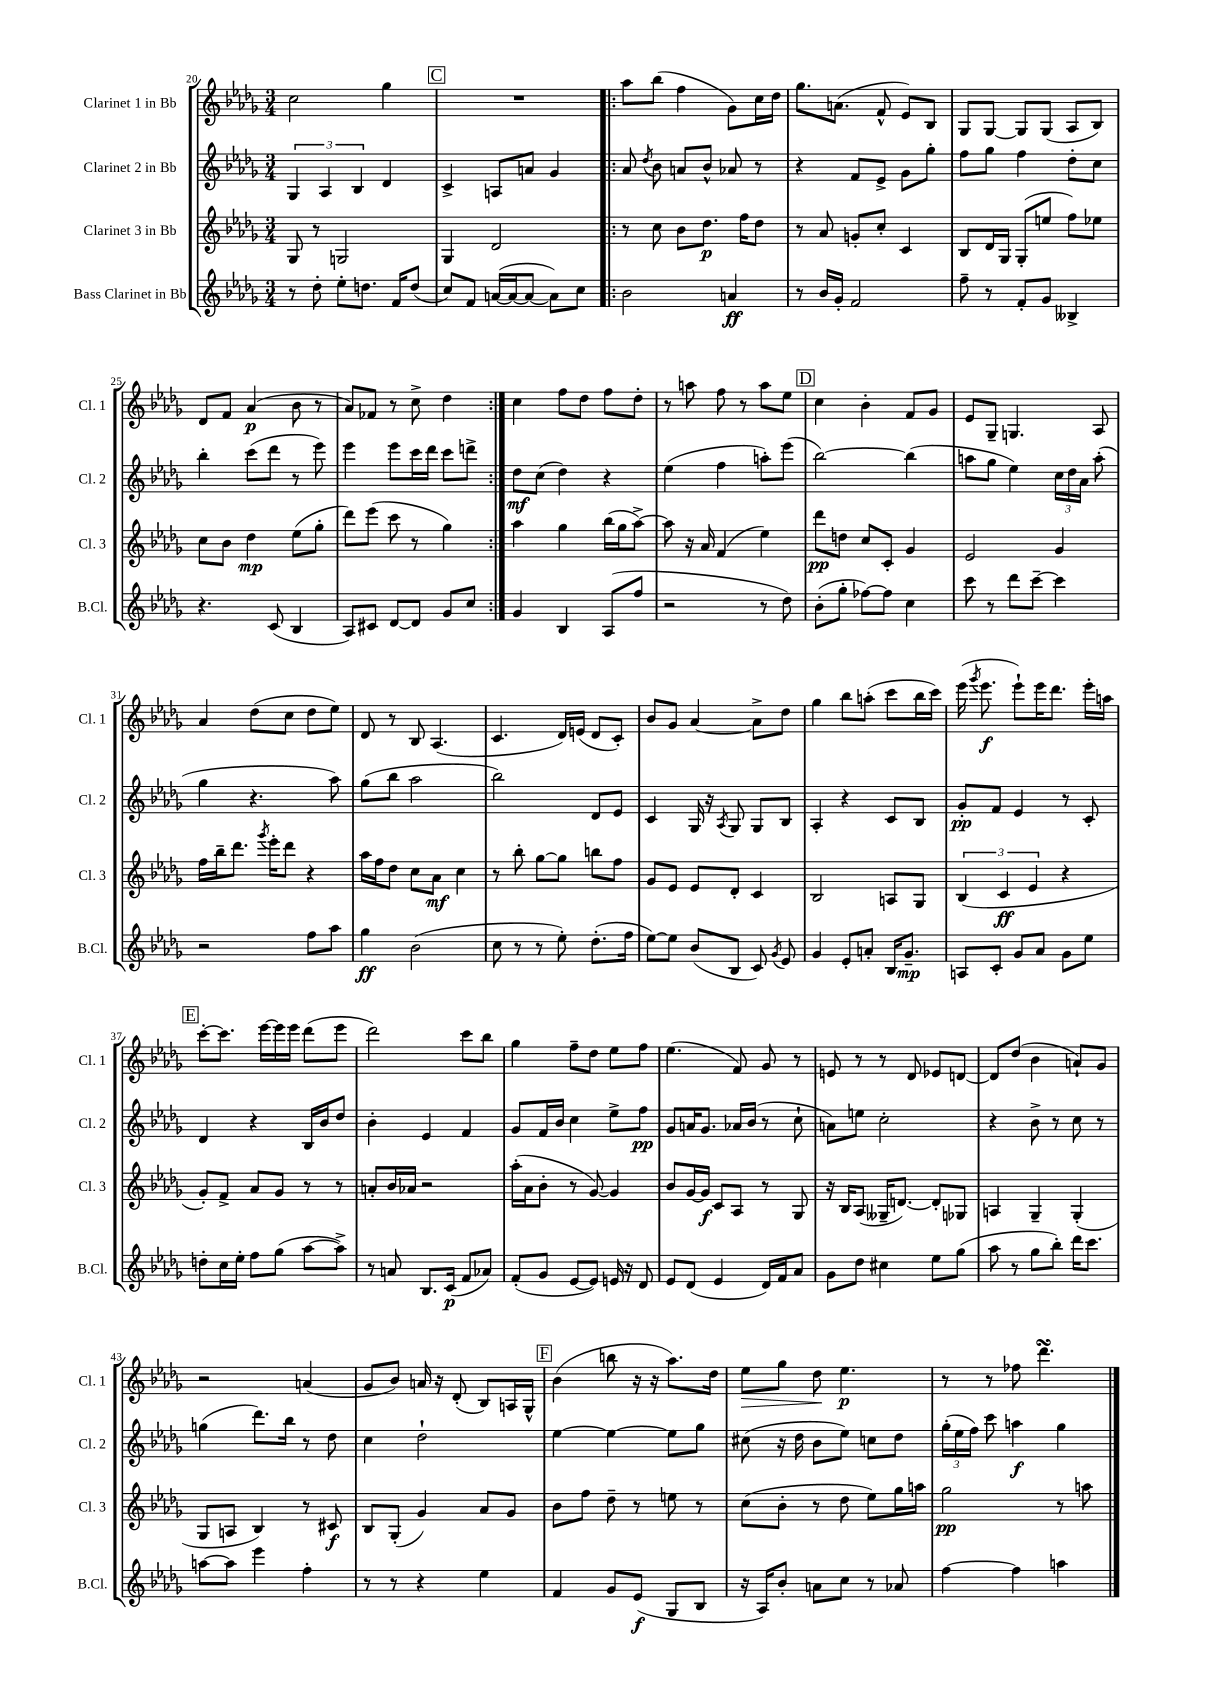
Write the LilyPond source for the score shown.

<<
\new StaffGroup <<
\new Staff = "s0" \with { instrumentName = "Clarinet 1 in Bb" shortInstrumentName = "Cl. 1" } {
    \clef treble \key des \major \numericTimeSignature \time 3/4
    \autoBeamOff c''2 ges''4 |
    \mark \markup { \box "C" } R2. |
    \repeat volta 2 { aes''8[ bes''8]( f''4 ges'8[) c''16 des''16] |
    ges''8.[ a'8.]( f'8-^ ees'8[) bes8] |
    ges8[ ges8]~ ges8[ ges8]( aes8[ bes8]) |
    des'8[ f'8] aes'4\p( bes'8 r8 |
    aes'8[) fes'8] r8 c''8-> des''4 | }
    c''4 f''8[ des''8] f''8[ des''8]-. |
    r8 a''8 f''8 r8 a''8[ ees''8] |
    \mark \markup { \box "D" } c''4 bes'4-. f'8[ ges'8] |
    ees'8[ ges8]-- g4. aes8 |
    aes'4 des''8[( c''8] des''8[ ees''8]) |
    des'8 r8 bes8 aes4.( |
    c'4. des'16[) e'16]( des'8[ c'8]-.) |
    bes'8[ ges'8] aes'4~ aes'8[-> des''8] |
    ges''4 bes''8[ a''8]-.( c'''8[ bes''16 c'''16]) |
    ees'''16( \acciaccatura { ges'''8 } ees'''8.\f ees'''8[-!) ees'''16 des'''8.] ees'''16[-. a''16] |
    \mark \markup { \box "E" } c'''8[~-. c'''8.] ees'''16[~ ees'''16 ees'''16] des'''8[( ees'''8] |
    des'''2) c'''8[ bes''8] |
    ges''4 f''8[-- des''8] ees''8[ f''8] |
    ees''4.( f'8) ges'8 r8 |
    e'8 r8 r8 des'8 ees'8[ d'8]~ |
    d'8[ des''8]( bes'4 a'8[-!) ges'8] |
    r2 a'4( |
    ges'8[ bes'8]) a'16 r16 des'8-.( bes8[) a16 ges16]-^ |
    \mark \markup { \box "F" } bes'4( b''8 r16 r16 aes''8.[) des''16] |
    ees''8[\> ges''8] des''8\! ees''4.\p |
    r8 r8 fes''8 des'''4.\turn \bar "|." |
}
\new Staff = "s1" \with { instrumentName = "Clarinet 2 in Bb" shortInstrumentName = "Cl. 2" } {
    \clef treble \key des \major \numericTimeSignature \time 3/4
    \autoBeamOff \tuplet 3/2 { ges4 aes4 bes4 } des'4 |
    \mark \markup { \box "C" } c'4-> a8[ a'8] ges'4 |
    \repeat volta 2 { aes'8 \acciaccatura { des''8 } bes'8 a'8[ bes'8]-^ aes'8 r8 |
    r4 f'8[ ees'8]-> ges'8[ ges''8]-. |
    f''8[ ges''8] f''4 des''8[-. c''8] |
    bes''4-. c'''8[( des'''8] r8 ees'''8) |
    ees'''4 ees'''8[ c'''16 des'''16] c'''8[ d'''8]-> | }
    des''8[\mf c''8]( des''4) r4 |
    ees''4( f''4 a''8[-.) ees'''8]( |
    \mark \markup { \box "D" } bes''2~) bes''4( |
    a''8[ ges''8] ees''4) \tuplet 3/2 { c''16[ des''16 aes'16] } a''8-.( |
    ges''4 r4. aes''8) |
    ges''8[( bes''8] aes''2 |
    bes''2) des'8[ ees'8] |
    c'4 ges16 r16 \acciaccatura { aes8 } ges8 ges8[ bes8] |
    aes4-. r4 c'8[ bes8] |
    ges'8[-.\pp f'8] ees'4 r8 c'8-. |
    \mark \markup { \box "E" } des'4 r4 bes16[ bes'16 des''8] |
    bes'4-. ees'4 f'4 |
    ges'8[ f'16 bes'16] c''4 ees''8[-> f''8]\pp |
    ges'8[ a'16 ges'8.] aes'16[ bes'16]( r8 c''8-! |
    a'8[) e''8] c''2-. |
    r4 bes'8-> r8 c''8 r8 |
    g''4( des'''8.[) bes''16] r8 des''8 |
    c''4 des''2-! |
    \mark \markup { \box "F" } ees''4~ ees''4~ ees''8[ ges''8] |
    cis''8( r16 des''16 bes'8[ ees''8]) c''8[ des''8] |
    \tuplet 3/2 { ges''16[-.( ees''16 f''16]) } c'''8 a''4\f ges''4 \bar "|." |
}
\new Staff = "s2" \with { instrumentName = "Clarinet 3 in Bb" shortInstrumentName = "Cl. 3" } {
    \clef treble \key des \major \numericTimeSignature \time 3/4
    \autoBeamOff ges8 r8 g2 |
    \mark \markup { \box "C" } ges4 des'2 |
    \repeat volta 2 { r8 c''8 bes'8[ des''8.]\p f''16[ des''8] |
    r8 aes'8 g'8[-. c''8]-. c'4 |
    bes8[ des'16 ges16] ges8[-.( e''8] f''8[) ees''8] |
    c''8[ bes'8] des''4\mp ees''8[( ges''8]-. |
    des'''8[) ees'''8]( c'''8 r8 ges''4) | }
    aes''4 ges''4 bes''16[( ges''16 aes''8]~->) |
    aes''8 r16 aes'16 f'4( ees''4) |
    \mark \markup { \box "D" } des'''8[\pp d''8] c''8[ c'8]-. ges'4 |
    ees'2 ges'4 |
    f''16[ bes''16-- des'''8.] \acciaccatura { ges'''8 } ees'''16[-. des'''8] r4 |
    aes''16[ f''16 des''8] c''8[ aes'8]\mf c''4 |
    r8 bes''8-. ges''8[~ ges''8] b''8[ f''8] |
    ges'8[ ees'8] ees'8[ des'8]-. c'4 |
    bes2 a8[ ges8] |
    \tuplet 3/2 { bes4( c'4\ff ees'4 } r4 |
    \mark \markup { \box "E" } ges'8[-.) f'8]-> aes'8[ ges'8] r8 r8 |
    a'8[-. bes'16 aes'16] r2 |
    aes''16[-.( aes'16 bes'8]-. r8 ges'8~) ges'4 |
    bes'8[ ges'16~ ges'16]\f c'8[ aes8] r8 ges8 |
    r16 bes16[ aes8]( geses16[-- d'8.]~) d'8[-. ges8] |
    a4 ges4-- ges4-.( |
    ges8[ a8] bes4) r8 cis'8\f |
    bes8[ ges8]-.( ges'4) aes'8[ ges'8] |
    \mark \markup { \box "F" } bes'8[ f''8] des''8-- r8 e''8 r8 |
    c''8[( bes'8]-. r8 des''8 ees''8[) ges''16 a''16] |
    ges''2\pp r8 a''8 \bar "|." |
}
\new Staff = "s3" \with { instrumentName = "Bass Clarinet in Bb" shortInstrumentName = "B.Cl." } {
    \clef treble \key des \major \numericTimeSignature \time 3/4
    \autoBeamOff r8 des''8-. ees''8[-. d''8.] f'16[ d''8]( |
    \mark \markup { \box "C" } c''8[) f'8] a'16[~( a'16~ a'8]~ a'8[) c''8] |
    \repeat volta 2 { bes'2 a'4\ff |
    r8 bes'16[ ges'16]-. f'2 |
    f''8-- r8 f'8[-. ges'8] beses4-> |
    r4. c'8( bes4 |
    aes8[) cis'8] des'8[~ des'8] ges'8[ c''8] | }
    ges'4 bes4 aes8[( f''8] |
    r2 r8 des''8) |
    \mark \markup { \box "D" } bes'8[-.( ges''8]-. fes''8[~) fes''8] c''4 |
    c'''8 r8 des'''8[ c'''8]~-- c'''4 |
    r2 f''8[ aes''8] |
    ges''4\ff bes'2( |
    c''8 r8 r8 ees''8-.) des''8.[-.( f''16] |
    ees''8[~) ees''8] bes'8[( bes8] c'8) \acciaccatura { ges'8 } ees'8 |
    ges'4 ees'8[-. a'8]-. bes16[ ges'8.]--\mp |
    a8[ c'8]-. ges'8[ aes'8] ges'8[ ees''8] |
    \mark \markup { \box "E" } d''8[-. c''16 ees''16]-. f''8[ ges''8]( aes''8[~ aes''8]->) |
    r8 a'8 bes8.[ c'16]\p( f'8[ aes'8]) |
    f'8[-.( ges'8] ees'8[~ ees'8]) e'16 r16 des'8 |
    ees'8[ des'8]( ees'4 des'16[) f'16 aes'8] |
    ges'8[ des''8] cis''4 ees''8[ ges''8]( |
    aes''8 r8 ges''8[ bes''8]-.) des'''16[ c'''8.] |
    a''8[~ a''8] ees'''4 f''4-. |
    r8 r8 r4 ees''4 |
    \mark \markup { \box "F" } f'4 ges'8[ ees'8]\f( ges8[ bes8] |
    r16 aes16[) bes'8]-. a'8[ c''8] r8 aes'8 |
    f''4~ f''4 a''4 \bar "|." |
}
>>
>>
\layout { \context { \Score currentBarNumber = #20 } }
